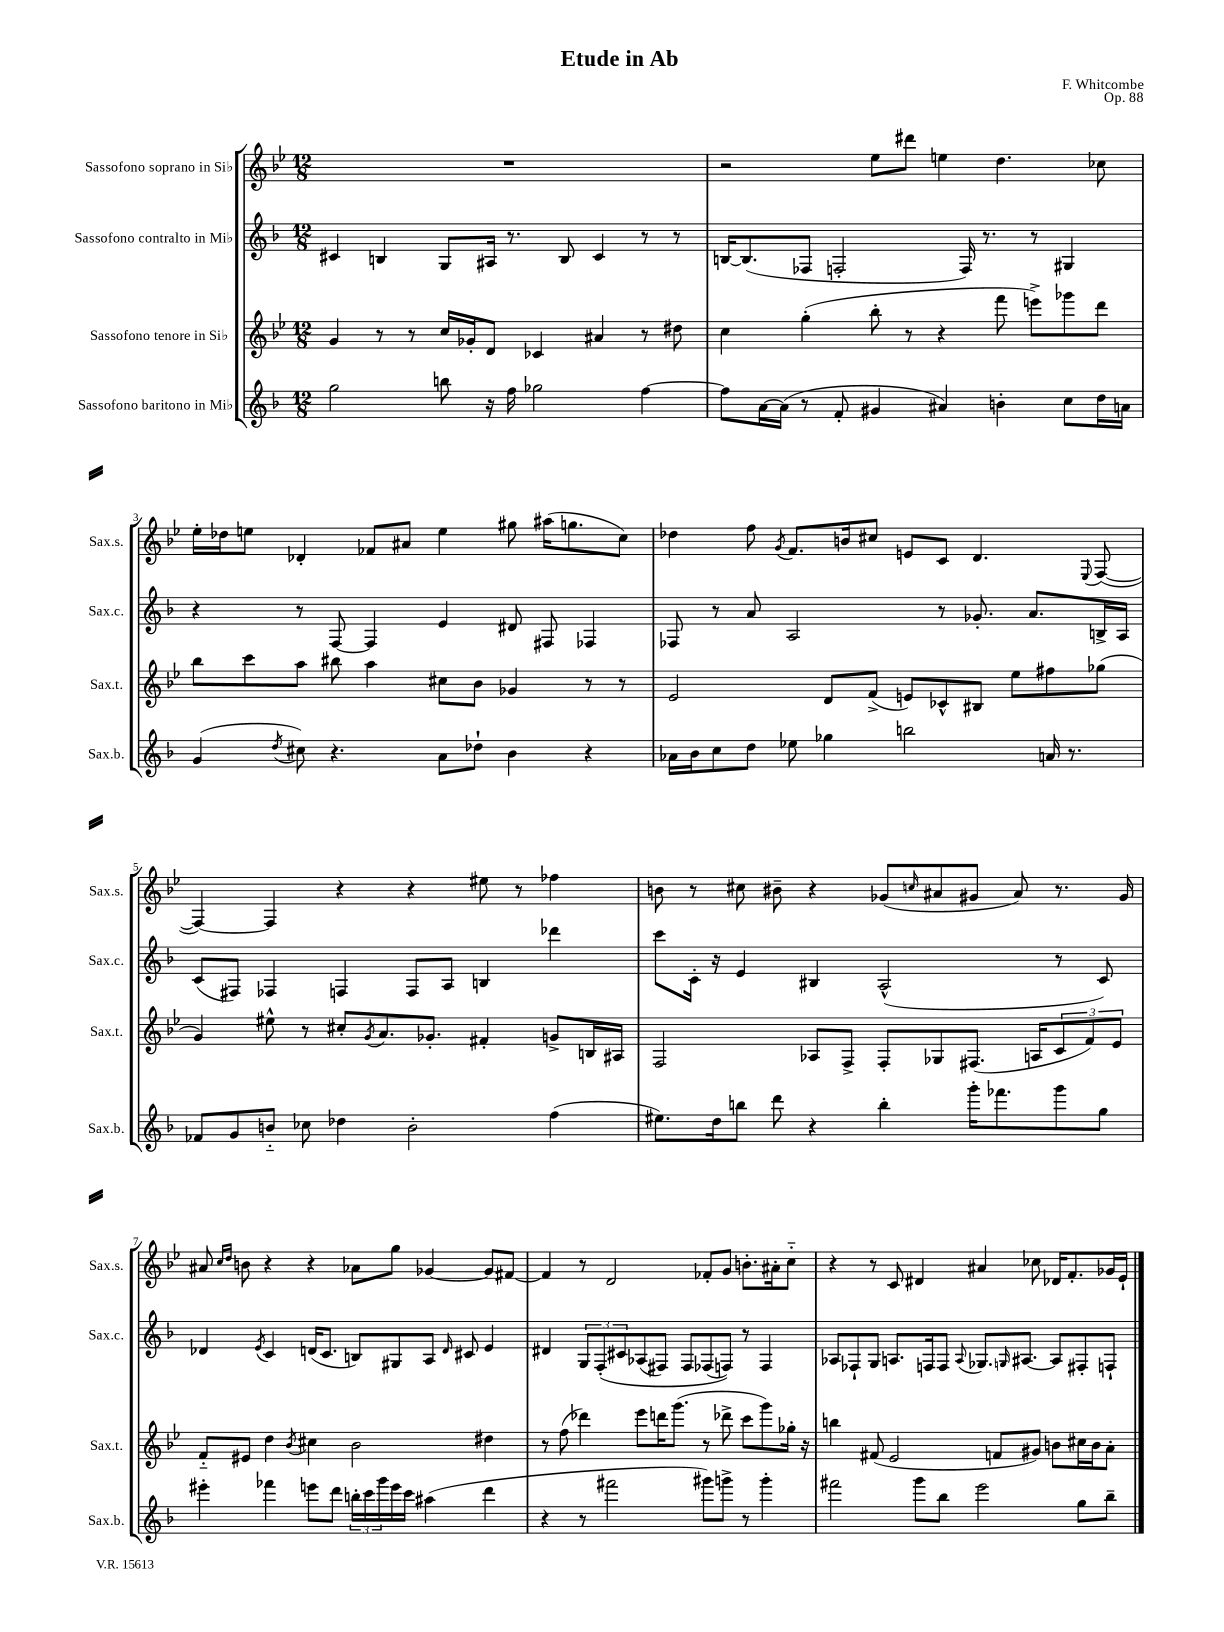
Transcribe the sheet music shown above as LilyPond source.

\header { title = "Etude in Ab" composer = "F. Whitcombe" opus = "Op. 88" }
<<
\new StaffGroup <<
\new Staff = "s0" \with { instrumentName = "Sassofono soprano in Sib" shortInstrumentName = "Sax.s." } {
    \clef treble \key bes \major \numericTimeSignature \time 12/8
    R1. |
    r2 ees''8 dis'''8 e''4 d''4. ces''8 |
    ees''16-. des''16 e''8 des'4-. fes'8 ais'8 e''4 gis''8 ais''16( g''8. c''8) |
    des''4 f''8 \acciaccatura { g'8 } f'8. b'16 cis''8 e'8 c'8 d'4. \appoggiatura { ees8 } f8~( |
    f4~) f4 r4 r4 eis''8 r8 fes''4 |
    b'8 r8 cis''8 bis'8-- r4 ges'8( \grace { c''16 } ais'8 gis'8 ais'8) r8. gis'16 |
    ais'8 \grace { c''16 d''16 } b'8 r4 r4 aes'8 g''8 ges'4~ ges'8 fis'8~ |
    fis'4 r8 d'2 fes'8-. g'8 b'8.-. ais'16-. c''8-_ |
    r4 r8 c'8 dis'4 ais'4 ces''8 des'16 f'8.-. ges'16 ees'16-! \bar "|." |
}
\new Staff = "s1" \with { instrumentName = "Sassofono contralto in Mib" shortInstrumentName = "Sax.c." } {
    \clef treble \key f \major \numericTimeSignature \time 12/8
    cis'4 b4 g8 ais16 r8. b8 cis'4 r8 r8 |
    b16~ b8.( fes8 f2-. f16) r8. r8 gis4 |
    r4 r8 f8~ f4 e'4 dis'8 fis8 fes4 |
    fes8 r8 a'8 a2 r8 ges'8.-. a'8. b16-> a16 |
    c'8( fis8) fes4 f4 f8 a8 b4 des'''4 |
    c'''8 c'16-. r16 e'4 bis4 a2-^( r8 c'8) |
    des'4 \acciaccatura { e'8 } c'4 d'16( c'8. b8) gis8 a8 \grace { d'16 } cis'8 e'4 |
    dis'4 \tuplet 3/2 { g8 f8-.\( cis'8 } aes8( fis8) fis8 fes8( f8)\) r8 f4 |
    aes8 fes8-! g8 a8. f16 f8 \appoggiatura { a8 } ges8. \grace { g16 } ais8.~ ais8 fis8-. f8-! \bar "|." |
}
\new Staff = "s2" \with { instrumentName = "Sassofono tenore in Sib" shortInstrumentName = "Sax.t." } {
    \clef treble \key bes \major \numericTimeSignature \time 12/8
    g'4 r8 r8 c''16 ges'16-. d'8 ces'4 ais'4 r8 dis''8 |
    c''4 g''4-.( bes''8-. r8 r4 f'''8 e'''8->) ges'''8 d'''8 |
    bes''8 c'''8 a''8 bis''8 a''4 cis''8 bes'8 ges'4 r8 r8 |
    ees'2 d'8 f'8->( e'8) ces'8-^ bis8 ees''8 fis''8 ges''8( |
    g'4) eis''8-^ r8 cis''8-. \acciaccatura { g'8 } a'8. ges'8.-. fis'4-. g'8-> b16 ais16 |
    f2 aes8 f8-> f8-. ges8 fis8.( a16 \tuplet 3/2 { c'8 f'8) ees'8 } |
    f'8-_ eis'8 d''4 \acciaccatura { bes'8 } cis''4 bes'2 dis''4 |
    r8 f''8( des'''4) ees'''8 d'''16 g'''8.( r8 des'''8-> c'''8 g'''8) ges''16-. r16 |
    b''4 fis'8( ees'2 f'8 gis'8) b'8 cis''16 b'16 a'8-. \bar "|." |
}
\new Staff = "s3" \with { instrumentName = "Sassofono baritono in Mib" shortInstrumentName = "Sax.b." } {
    \clef treble \key f \major \numericTimeSignature \time 12/8
    g''2 b''8 r16 f''16 ges''2 f''4~ |
    f''8 a'16~ a'16( r8 f'8-. gis'4 ais'4) b'4-. c''8 d''16 a'16 |
    g'4( \acciaccatura { d''8 } cis''8) r4. a'8 des''8-! bes'4 r4 |
    aes'16 bes'16 c''8 d''8 ees''8 ges''4 b''2 a'16 r8. |
    fes'8 g'8 b'8-_ ces''8 des''4 b'2-. f''4( |
    eis''8.) d''16 b''8 d'''8 r4 b''4-. g'''16-. fes'''8. g'''8 g''8 |
    eis'''4-. fes'''4 e'''8 d'''8 \tuplet 3/2 { b''16-. c'''16 g'''16 } e'''16 c'''16 ais''4( d'''4 |
    r4 r8 fis'''2 gis'''8) g'''8-> r8 g'''4-. |
    fis'''2 g'''8 bes''8 e'''2 g''8 bes''8-- \bar "|." |
}
>>
>>
